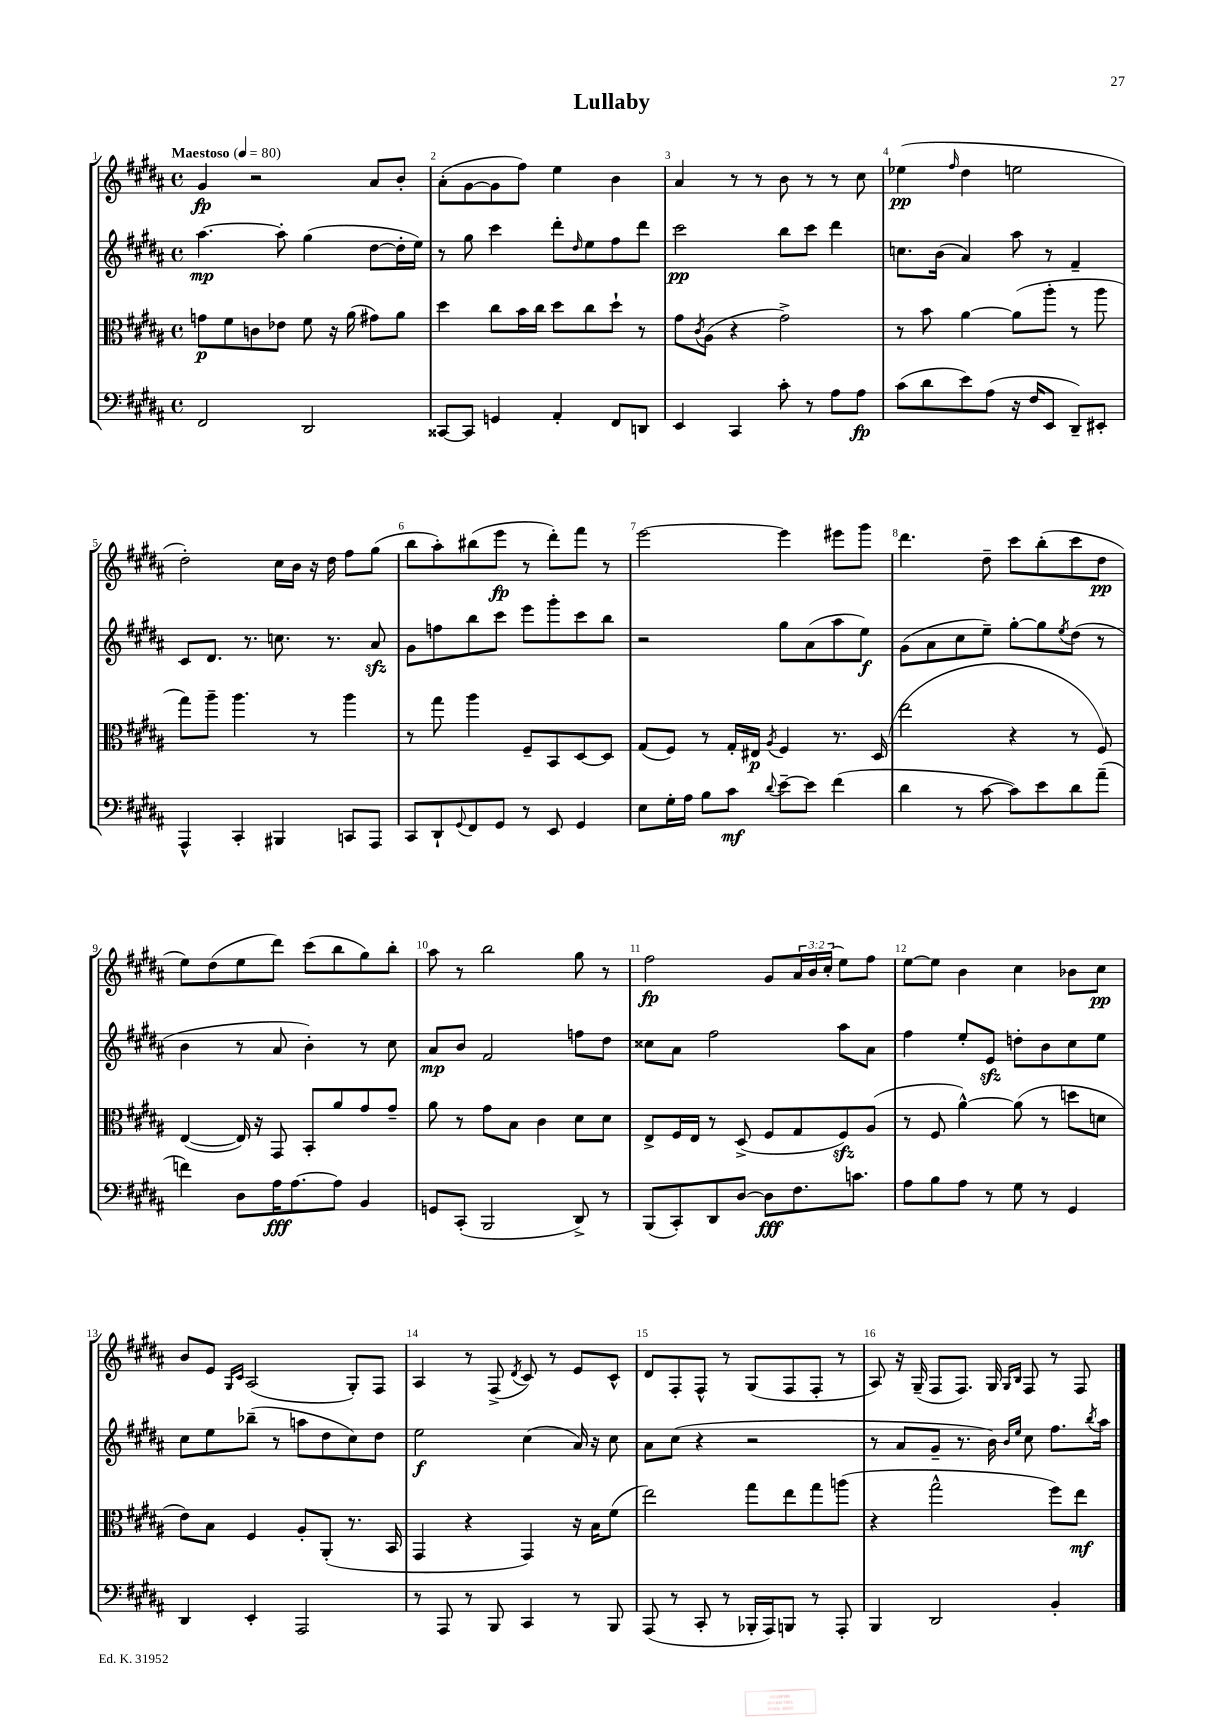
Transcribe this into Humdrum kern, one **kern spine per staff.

**kern	**dynam	**kern	**dynam	**kern	**dynam	**kern	**dynam
*part4	*part4	*part3	*part3	*part2	*part2	*part1	*part1
*staff4	*staff4	*staff3	*staff3	*staff2	*staff2	*staff1	*staff1
*clefF4	*	*clefC3	*	*clefG2	*	*clefG2	*
*k[f#c#g#d#a#]	*	*k[f#c#g#d#a#]	*	*k[f#c#g#d#a#]	*	*k[f#c#g#d#a#]	*
*M4/4	*	*M4/4	*	*M4/4	*	*M4/4	*
*met(c)	*	*met(c)	*	*met(c)	*	*met(c)	*
*MM80	*	*MM80	*	*MM80	*	*MM80	*
=1	=1	=1	=1	=1	=1	=1	=1
!	!	!	!	!	!	!LO:TX:a:B:t=Maestoso	!
2FF#/	.	8gn\L	p	[4.aa#\	mp	4g#/	fp
.	.	8f#\	.	.	.	.	.
.	.	8cn\	.	.	.	2r	.
.	.	8e-X\J	.	8aa#'\]	.	.	.
2DD#/	.	8f#\	.	(4gg#\	.	.	.
.	.	16r	.	.	.	.	.
.	.	(16a#\	.	.	.	.	.
.	.	8g#X\L)	.	[8dd#\L	.	8a#/L	.
.	.	8a#\J	.	16dd#'\L]	.	8b'/J	.
.	.	.	.	16ee\JJ)	.	.	.
=2	=2	=2	=2	=2	=2	=2	=2
[8CC##X/L	.	4dd#\	.	8r	.	(8a#'\L	.
8CC##/J]	.	.	.	8gg#\	.	[8g#\	.
4GGn/	.	8cc#\L	.	4ccc#\	.	8g#\]	.
.	.	16b\L	.	.	.	8ff#\J)	.
.	.	16cc#\JJ	.	.	.	.	.
4AA#'/	.	8dd#\L	.	8ddd#'\L	.	4ee\	.
.	.	.	.	16qqdd#/	.	.	.
.	.	8cc#\	.	8ee\	.	.	.
8FF#/L	.	8dd#`\J	.	8ff#\	.	4b\	.
8DDn/J	.	8r	.	8ddd#\J	.	.	.
=3	=3	=3	=3	=3	=3	=3	=3
4EE/	.	8g#\L	.	2ccc#\	pp	4a#/	.
.	.	8qc#/	.	.	.	.	.
.	.	(8A#\J	.	.	.	.	.
4CC#/	.	4r	.	.	.	8r	.
.	.	.	.	.	.	8r	.
8c#'\	.	2g#^\)	.	8bb\L	.	8b\	.
8r	.	.	.	8ccc#\J	.	8r	.
8A#\L	.	.	.	4ddd#\	.	8r	.
8A#\J	fp	.	.	.	.	8cc#\	.
=4	=4	=4	=4	=4	=4	=4	=4
(8c#\L	.	8r	.	8.ccn\L	.	(4ee-X\	pp
8d#\	.	8b\	.	.	.	.	.
.	.	.	.	(16b\Jk	.	.	.
.	.	.	.	.	.	16qqff#/	.
8e\)	.	[4a#\	.	4a#/)	.	4dd#\	.
(8A#\J	.	.	.	.	.	.	.
16r	.	(8a#\L]	.	8aa#\	.	2een\	.
16F#/KL	.	.	.	.	.	.	.
8EE/J	.	8aa#'\J	.	8r	.	.	.
8DD#~/L)	.	8r	.	4f#~/	.	.	.
8EE#X'/J	.	8aa#\	.	.	.	.	.
!!LO:LB:g=z
=5	=5	=5	=5	=5	=5	=5	=5
4AAA#^^/	.	8gg#\L)	.	8c#/L	.	2dd#'\)	.
.	.	8aa#~\J	.	8.d#/J	.	.	.
4CC#'/	.	4.aa#\	.	.	.	.	.
.	.	.	.	8.r	.	.	.
4BBB#X/	.	.	.	8.ccn\	.	16cc#\LL	.
.	.	.	.	.	.	16b\JJ	.
.	.	8r	.	.	.	16r	.
.	.	.	.	8.r	.	16dd#\	.
8CCn/L	.	4aa#\	.	.	.	8ff#\L	.
8AAA#/J	.	.	.	8a#zz/	.	(8gg#\J	.
=6	=6	=6	=6	=6	=6	=6	=6
8CC#/L	.	8r	.	8g#\L	.	8bb\L	.
8DD#`/	.	8gg#\	.	8ffn\	.	8aa#'\)	.
8qqGG#/	.	.	.	.	.	.	.
8FF#/	.	4aa#\	.	8bb\	.	(8bb#X\	.
8GG#/J	.	.	.	8ccc#\J	.	8eee\J	fp
8r	.	8F#~/L	.	8eee\L	.	8r	.
8EE/	.	8BB/	.	8ggg#'\	.	8ddd#'\L)	.
4GG#/	.	[8D#/	.	8ccc#\	.	8fff#\J	.
.	.	8D#/J]	.	8bb\J	.	8r	.
=7	=7	=7	=7	=7	=7	=7	=7
8E\L	.	(8G#/L	.	2r	.	[2eee\	.
16G#'\L	.	8F#/J)	.	.	.	.	.
16A#\JJ	.	.	.	.	.	.	.
8B\L	.	8r	.	.	.	.	.
8c#\J	mf	16G#'/LL	.	.	.	.	.
.	.	16E#X/JJ	p	.	.	.	.
8qqd#/	.	8qA#/	.	.	.	.	.
[8e~\L	.	4F#/	.	8gg#\L	.	4eee\]	.
8e\J]	.	.	.	(8a#\	.	.	.
(4f#\	.	8.r	.	8aa#\	.	8eee#X\L	.
.	.	.	.	8ee\J)	f	8ggg#\J	.
.	.	(16D#/	.	.	.	.	.
=8	=8	=8	=8	=8	=8	=8	=8
4d#\	.	2ee\	.	(8g#\L	.	4.ddd#\	.
.	.	.	.	8a#\	.	.	.
8r	.	.	.	8cc#\	.	.	.
[8c#\	.	.	.	8ee~\J)	.	8dd#~\	.
8c#\L])	.	4r	.	[8gg#'\L	.	8ccc#\L	.
8e\	.	.	.	8gg#\]	.	(8bb'\	.
.	.	.	.	8qee/	.	.	.
8d#\	.	8r	.	(8dd#\J	.	8ccc#\	.
(8a#~\J	.	8F#/)	.	8r	.	8dd#\J	pp
!!LO:LB:g=z
=9	=9	=9	=9	=9	=9	=9	=9
4fn\)	.	([4E/	.	4b\	.	8ee\L)	.
.	.	.	.	.	.	(8dd#\	.
8D#\L	.	16E/])	.	8r	.	8ee\	.
.	.	16r	.	.	.	.	.
16A#\K	fff	8GG#/	.	8a#/	.	8ddd#\J)	.
[8.A#\	.	.	.	.	.	.	.
.	.	8BB'/L	.	4b'\)	.	(8ccc#\L	.
8A#\J]	.	8a#/	.	.	.	8bb\	.
4BB/	.	8g#/	.	8r	.	8gg#\)	.
.	.	8g#~/J	.	8cc#\	.	8bb'\J	.
=10	=10	=10	=10	=10	=10	=10	=10
8GGn/L	.	8a#\	.	8a#/L	mp	8aa#\	.
(8CC#'/J	.	8r	.	8b/J	.	8r	.
2BBB/	.	8g#\L	.	2f#/	.	2bb\	.
.	.	8B\J	.	.	.	.	.
.	.	4c#\	.	.	.	.	.
8DD#^/)	.	8d#\L	.	8ffn\L	.	8gg#\	.
8r	.	8d#\J	.	8dd#\J	.	8r	.
=11	=11	=11	=11	=11	=11	=11	=11
(8BBB/L	.	8E^/L	.	8cc##X\L	.	2ff#\	fp
8CC#'/)	.	16F#/L	.	8a#\J	.	.	.
.	.	16E/JJ	.	.	.	.	.
8DD#/	.	8r	.	2ff#\	.	.	.
[8D#/J	.	(8D#^/	.	.	.	.	.
8D#\L]	fff	8F#/L	.	.	.	8g#/L	.
8.F#\	.	8G#/	.	.	.	24a#/L	.
.	.	.	.	.	.	24b/	.
.	.	.	.	.	.	(24cc#'/JJ	.
.	.	8F#zz/)	.	8aa#\L	.	8ee\L)	.
8.cn\J	.	.	.	.	.	.	.
.	.	(8A#/J	.	8a#\J	.	8ff#\J	.
=12	=12	=12	=12	=12	=12	=12	=12
8A#\L	.	8r	.	4ff#\	.	[8ee\L	.
8B\	.	8F#/	.	.	.	8ee\J]	.
8A#\J	.	[4a#^^\)	.	8ee'/L	.	4b\	.
8r	.	.	.	8ezz/J	.	.	.
8G#\	.	(8a#\]	.	8ddn'\L	.	4cc#\	.
8r	.	8r	.	8b\	.	.	.
4GG#/	.	8ddn\L	.	8cc#\	.	8b-X\L	.
.	.	8dn\J	.	8ee\J	.	8cc#\J	pp
!!LO:LB:g=z
=13	=13	=13	=13	=13	=13	=13	=13
4DD#/	.	8e\L)	.	8cc#\L	.	8b/L	.
.	.	8B\J	.	8ee\	.	8e/J	.
.	.	.	.	.	.	16qqG#/LL	.
.	.	.	.	.	.	16qqc#/JJ	.
4EE'/	.	4F#/	.	(8bb-X~\J	.	(2A#/	.
.	.	.	.	8r	.	.	.
2AAA#/	.	8A#'/L	.	8aan\L	.	.	.
.	.	(8AA#'/J	.	8dd#\	.	.	.
.	.	8.r	.	8cc#\)	.	8G#'/L)	.
.	.	.	.	8dd#\J	.	8F#/J	.
.	.	16BB/	.	.	.	.	.
=14	=14	=14	=14	=14	=14	=14	=14
8r	.	4GG#/	.	2ee\	f	4A#/	.
8AAA#/	.	.	.	.	.	.	.
8r	.	4r	.	.	.	8r	.
8BBB/	.	.	.	.	.	(8F#^/	.
.	.	.	.	.	.	8qd#/	.
4CC#/	.	4GG#/)	.	(4cc#\	.	8c#/)	.
.	.	.	.	.	.	8r	.
8r	.	16r	.	16a#/)	.	8e/L	.
.	.	16B\KL	.	16r	.	.	.
8BBB/	.	(8f#\J	.	8cc#\	.	8c#^^/J	.
=15	=15	=15	=15	=15	=15	=15	=15
(8AAA#/	.	2ee\)	.	8a#\L	.	8d#/L	.
8r	.	.	.	(8cc#\J	.	8F#'/	.
8CC#'/	.	.	.	4r	.	8F#^^/J	.
8r	.	.	.	.	.	8r	.
16BBB-X'/LL	.	8gg#\L	.	2r	.	(8G#/L	.
16AAA#/J)	.	.	.	.	.	.	.
8BBBn/J	.	8ee\	.	.	.	8F#/	.
8r	.	8gg#\	.	.	.	8F#'/J	.
8AAA#'/	.	(8aan\J	.	.	.	8r	.
=16	=16	=16	=16	=16	=16	=16	=16
4BBB/	.	4r	.	8r	.	8A#/)	.
.	.	.	.	8a#/L	.	16r	.
.	.	.	.	.	.	(16G#~/	.
2DD#/	.	2gg#^^\	.	8g#~/J	.	8F#/L	.
.	.	.	.	8.r	.	8.F#/J)	.
.	.	.	.	16b\)	.	16G#/	.
.	.	.	.	16qqb/LL	.	16qqG#/LL	.
.	.	.	.	16qqee/JJ	.	16qqB/JJ	.
.	.	.	.	8cc#\	.	8F#/	.
4BB'/	.	8ff#\L)	.	8.ff#\L	.	8r	.
.	.	8ee\J	mf	.	.	8F#/	.
.	.	.	.	8qbb/	.	.	.
.	.	.	.	16aa#\Jk	.	.	.
==	==	==	==	==	==	==	==
*-	*-	*-	*-	*-	*-	*-	*-
